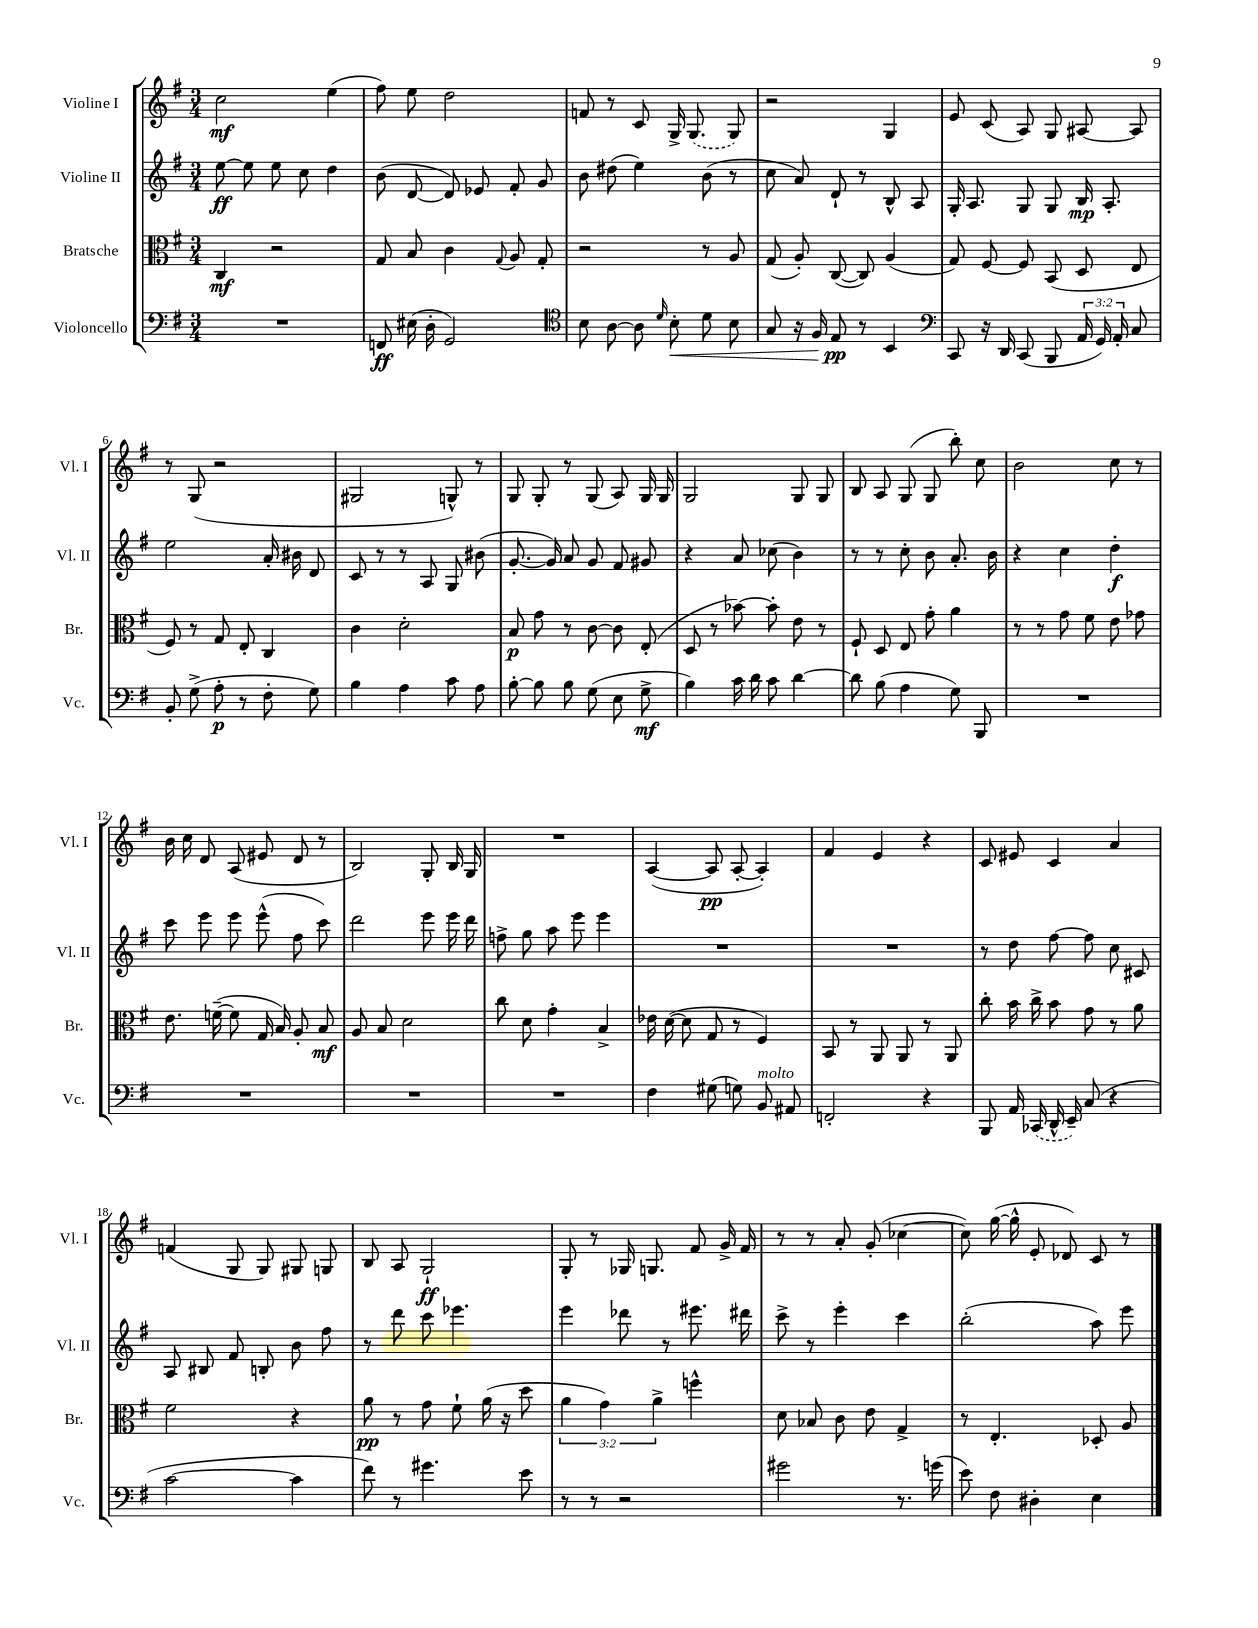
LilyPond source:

<<
\new StaffGroup <<
\new Staff = "s0" \with { instrumentName = "Violine I" shortInstrumentName = "Vl. I" } {
    \clef treble \key g \major \numericTimeSignature \time 3/4
    \autoBeamOff c''2\mf e''4( |
    fis''8) e''8 d''2 |
    f'8 r8 c'8 g16-> \once \slurDashed g8.( g8) |
    r2 g4 |
    e'8 c'8( a8) g8 ais8~ ais8 |
    r8 g8( r2 |
    gis2 g8-^) r8 |
    g8 g8-. r8 g8( a8) g16 g16 |
    g2 g8 g8 |
    b8 a8 g8( g8 b''8-.) c''8 |
    b'2 c''8 r8 |
    b'16 c''16 d'8 a8( eis'8 d'8 r8 |
    b2) g8-. b16 g16 |
    R2. |
    a4~( a8\pp a8~-. a4-.) |
    fis'4 e'4 r4 |
    c'8 eis'8 c'4 a'4 |
    f'4( g8 g8) gis8 g8 |
    b8 a8 g2-!\ff |
    g8-. r8 ges16 g8. fis'8 g'16-> fis'16 |
    r8 r8 a'8-. g'8-.( ces''4~ |
    ces''8) g''16~( g''16-^ e'8-. des'8) c'8 r8 \bar "|." |
}
\new Staff = "s1" \with { instrumentName = "Violine II" shortInstrumentName = "Vl. II" } {
    \clef treble \key g \major \numericTimeSignature \time 3/4
    \autoBeamOff e''8~\ff e''8 e''8 c''8 d''4 |
    b'8( d'8~ d'8) ees'8 fis'8-. g'8 |
    b'8 dis''8( e''4) b'8( r8 |
    c''8 a'8) d'8-! r8 b8-^ a8 |
    g16-. a8. g8 g8 b16\mp a8.-. |
    e''2 a'16-. bis'16 d'8 |
    c'8 r8 r8 a8 g8 bis'8( |
    g'8.~-. g'16) a'8 g'8 fis'8 gis'8 |
    r4 a'8 ces''8( b'4) |
    r8 r8 c''8-. b'8 a'8.-. b'16 |
    r4 c''4 d''4-.\f |
    c'''8 e'''8 e'''8 e'''8-^( fis''8 c'''8) |
    d'''2 e'''8 e'''16 d'''16 |
    f''8-> g''8 a''8 e'''8 e'''4 |
    R2. |
    R2. |
    r8 d''8 fis''8~ fis''8 c''8 cis'8 |
    a8 bis8 fis'8 b8-. b'8 fis''8 |
    r8 d'''8 c'''8 ees'''4. |
    e'''4 des'''8 r8 eis'''8. dis'''16 |
    c'''8-> r8 e'''4-. c'''4 |
    b''2-.( a''8) e'''8 \bar "|." |
}
\new Staff = "s2" \with { instrumentName = "Bratsche" shortInstrumentName = "Br." } {
    \clef alto \key g \major \numericTimeSignature \time 3/4 \override Staff.TupletNumber.text = #tuplet-number::calc-fraction-text
    \autoBeamOff c4\mf r2 |
    g8 b8 c'4 \appoggiatura { g8 } a8 g8-. |
    r2 r8 a8 |
    g8( a8-.) c8~( c8) a4( |
    g8) fis8~ fis8 b,8( d8 e8 |
    fis8) r8 g8 e8-. c4 |
    c'4 d'2-. |
    b8\p g'8 r8 c'8~ c'8 e8-.( |
    d8 r8 bes'8~) bes'8-. e'8 r8 |
    fis8-! d8 e8 g'8-. a'4 |
    r8 r8 g'8 fis'8 e'8 ges'8 |
    e'8. f'16~--( f'8 g16 b16) a8-. b8\mf |
    a8 b8 d'2 |
    c''8 d'8 g'4-. b4-> |
    ees'16 d'16~( d'8 g8 r8 fis4) |
    b,8 r8 a,8 a,8 r8 a,8 |
    c''8-. b'16 c''16-> b'8 g'8 r8 a'8 |
    fis'2 r4 |
    a'8\pp r8 g'8 fis'8-! a'16( r16 d''8 |
    \tuplet 3/2 { a'4 g'4) a'4-> } f''4-^ |
    d'8 bes8 c'8 e'8 g4-> |
    r8 e4.-. des8-. a8 \bar "|." |
}
\new Staff = "s3" \with { instrumentName = "Violoncello" shortInstrumentName = "Vc." } {
    \clef bass \key g \major \numericTimeSignature \time 3/4 \override Staff.TupletNumber.text = #tuplet-number::calc-fraction-text
    \autoBeamOff R2. |
    f,8\ff eis16( d16-. g,2) |
    \clef tenor b8 a8~ a8 \grace { d'16 } b8-.\< d'8 b8 |
    g8 r16 fis16 e8\pp\! r8 b,4 |
    \clef bass c,8 r16 d,16 c,8( b,,8 \tuplet 3/2 { a,16 g,16) a,16-. } c8 |
    b,8-. g8->( a8-.\p r8 fis8-. g8) |
    b4 a4 c'8 a8 |
    b8~-. b8 b8 g8( e8 g8->\mf |
    b4) c'16 d'16 c'8 d'4~ |
    d'8 b8( a4 g8) b,,8 |
    R2. |
    R2. |
    R2. |
    R2. |
    fis4 gis8( g8) b,8^\markup { \italic "molto" } ais,8 |
    f,2-. r4 |
    b,,8 a,16 \once \slurDashed ces,16( d,16-^ e,16--) c8( r4 |
    c'2~ c'4 |
    fis'8) r8 gis'4. e'8 |
    r8 r8 r2 |
    gis'2 r8. g'16( |
    e'8) fis8 dis4-. e4 \bar "|." |
}
>>
>>
